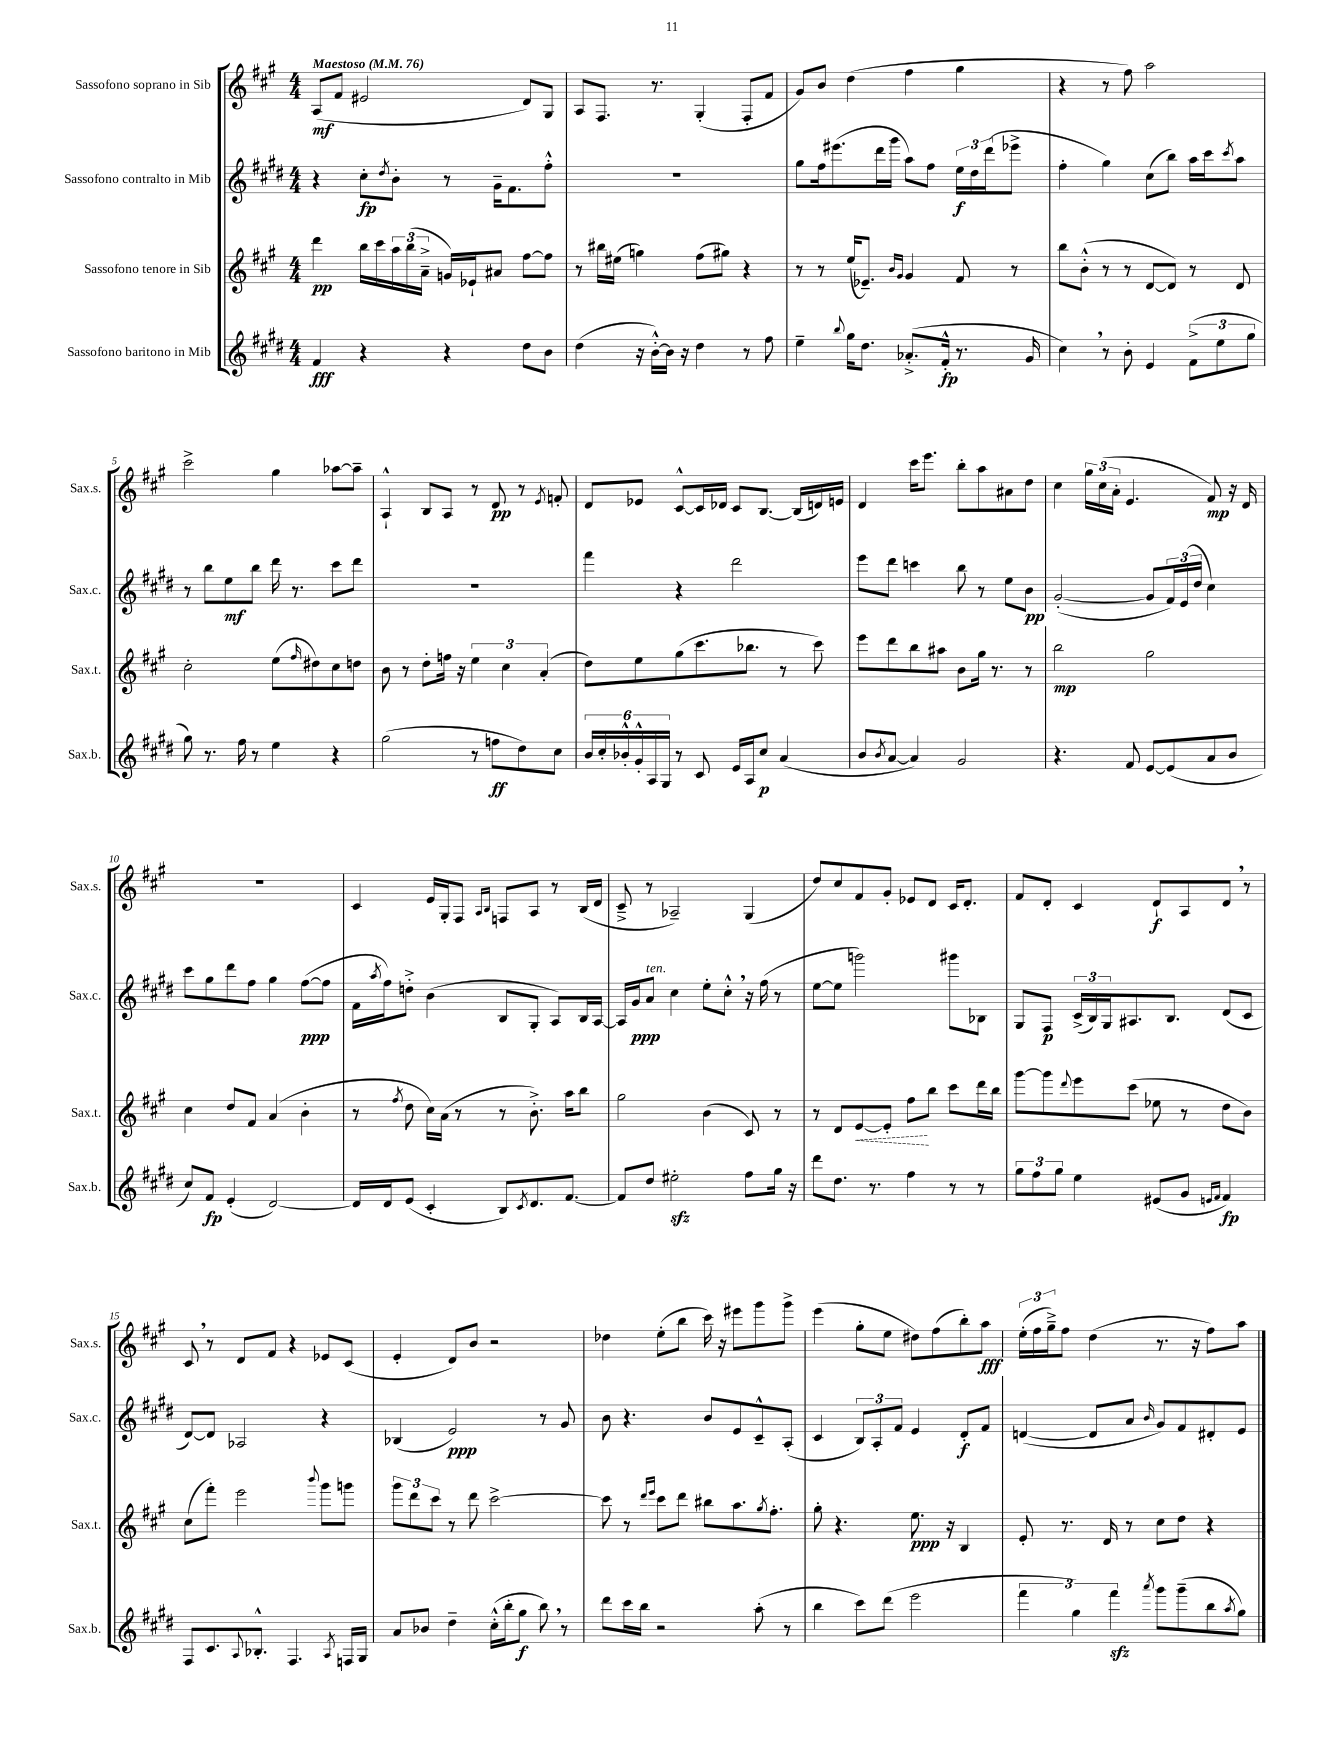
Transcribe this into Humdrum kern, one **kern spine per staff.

**kern	**kern	**kern	**kern
*staff4	*staff3	*staff2	*staff1
*clefG2	*clefG2	*clefG2	*clefG2
*k[f#c#g#d#]	*k[f#c#g#]	*k[f#c#g#d#]	*k[f#c#g#]
*M4/4	*M4/4	*M4/4	*M4/4
*MM76	*MM76	*MM76	*MM76
4f#	4ddd	4r	(8A
.	.	.	8f#
4r	16bb	8cc#'	2e#
.	16ccc#	.	.
.	.	8qdd#	.
.	24aa	8b'	.
.	(24bb	.	.
.	24a~^	.	.
4r	16g)	8r	.
.	16e-`	.	.
.	8a#	16g#~	.
.	.	8.f#	.
8dd#	[8ff#	.	8d)
8b	8ff#]	8ff#'^^	8G#
=	=	=	=
(4dd#	8r	1r	8A
.	16bb#	.	8.F#
.	(16ee#	.	.
16r	4gg)	.	.
[16b'^^)	.	.	8.r
16b]	.	.	.
16r	.	.	.
4dd#	(8ff#	.	(4G#'
.	8gg#)	.	.
8r	4r	.	8F#'
8ff#	.	.	8f#
=	=	=	=
4ee~	8r	8gg#	8g#)
.	8r	16ff#	8b
.	.	(8.eee#	.
8qqbb	.	.	.
16gg#	(16ee	.	(4dd
8.dd#	8.e-~)	.	.
.	.	16ddd#	.
.	.	16ggg#	.
.	16qqb	.	.
.	16qqg#	.	.
(8.a-'^	4g#	8aa)	4ff#
.	.	8ff#	.
16f#'^^	.	.	.
8.r	8f#	24ee	4gg#
.	.	24dd#	.
.	.	(24ddd#	.
.	8r	8eee-^	.
16g#	.	.	.
=	=	=	=
4cc#)	8bb	4ff#'	4r
.	(8b'^^	.	.
8r	8r	4gg#)	8r
8b'	8r	.	8ff#)
4e	[8d	(8cc#	2aa
.	8d])	8bb)	.
(12f#^	8r	16aa	.
.	.	16ccc#	.
12ee	.	.	.
.	.	8qccc#	.
.	8d	8aa	.
12gg#	.	.	.
=	=	=	=
8gg#)	2cc#'	8r	2ccc#^
8.r	.	8bb	.
.	.	8ee	.
16ff#	.	.	.
8r	.	8bb	.
4ee	(8ee	16ddd#	4gg#
.	.	8.r	.
.	16qqff#	.	.
.	8dd#)	.	.
4r	8cc#	8ccc#	[8aa-
.	8dd	8ddd#	8aa-~]
=	=	=	=
(2gg#	8b	1r	4A`^^
.	8r	.	.
.	8dd'	.	8B
.	16ff	.	8A
.	16r	.	.
8r	6ee	.	8r
8ff	.	.	8d
.	6cc#	.	.
8dd#)	.	.	8r
.	(6a'	.	.
.	.	.	8qe
8cc#	.	.	8f'
=	=	=	=
24b	8dd)	4fff#	8d
24cc#'	.	.	.
24b-'^^	.	.	.
24g#'^^	8ee	.	8e-
24A	.	.	.
24G#	.	.	.
8r	(8gg#	4r	[8c#^^
8c#	8.ccc#	.	16c#]
.	.	.	16d-
16e	.	2ddd#	8c#
16A	8.bb-	.	.
8cc#	.	.	[8.B
(4a	8r	.	.
.	.	.	(16B]
.	8ccc#)	.	16d)
.	.	.	16e
=	=	=	=
8b	8eee	8eee	4d
8qb	.	.	.
[8a	8ddd	8ddd#	.
4a])	8bb	4ccc	16ccc#
.	.	.	8.eee
.	8aa#	.	.
2g#	8b	8bb	8bb'
.	16gg#	8r	8aa
.	8.r	.	.
.	.	8ee	8a#
.	8r	8b	8dd
=	=	=	=
4.r	2bb	([2g#'	4cc#
.	.	.	24gg#
.	.	.	(24cc#
.	.	.	24a'
8f#	.	.	4.e
[8e	2gg#	8g#]	.
(8e]	.	24f#)	.
.	.	(24e	.
.	.	24dd#	.
8a	.	4cc#)	8f#)
8b	.	.	16r
.	.	.	16d
=	=	=	=
8cc#)	4cc#	8ccc#	1r
8f#	.	8gg#	.
(4e'	8dd	8ddd#	.
.	8f#	8ff#	.
[2d#)	(4a	4gg#	.
.	4b'	([8ff#	.
.	.	8ff#]	.
=	=	=	=
16d#]	8r	16f#	4c#
.	.	8qaa	.
16d#	.	16ff#)	.
.	8qff#	.	.
(8e	8dd	8dd'^	.
4c#'	16cc#)	(4b	16e
.	(16a	.	16G#'
.	8r	.	8F#
.	.	.	16qqA
.	.	.	16qqB
8B)	8r	8B	8F
8qc#	.	.	.
8.d#	8.b'^)	8G#'	8A
.	.	8A)	8r
[8.f#	16aa	.	.
.	8bb	16B	(16B
.	.	[16A	16d
=	=	=	=
8f#]	2gg#	16A]	8c#~^
.	.	16g#	.
8dd#	.	8a	8r
2ee#'	.	4cc#	2A-~)
.	(4b	8ee'	.
.	.	8cc#'^^	.
8ff#	8c#)	16r	(4G#
.	.	(16ff#	.
16gg#	8r	8r	.
16r	.	.	.
=	=	=	=
8ddd#	8r	[8ee	8dd)
8.dd#	8d	8ee]	8cc#
.	[8e	2ggg)	8f#
8.r	.	.	.
.	8e']	.	8g#'
4ff#	8ff#	.	8e-
.	8bb	.	8d
8r	8ccc#	8ggg#	16c#
.	.	.	8.d'
8r	16ddd	8B-	.
.	16bb	.	.
=	=	=	=
12gg#	[8ggg#	8G#	8f#
12ff#	.	.	.
.	8ggg#]	8F#	8d'
12gg#	.	.	.
.	8qqddd	.	.
4ee	8eee	(24c#^	4c#
.	.	24B)	.
.	.	24G#	.
.	(8ccc#	8.A#	.
(8e#	8ee-	.	8d`
.	.	8.B	.
8g#	8r	.	8A
16qqe	.	.	.
16qqf#	.	.	.
4f#)	8dd	(8d#	8d
.	8b)	8c#	8r
=	=	=	=
8F#	(8cc#	[8d#)	8c#
8.c#	8fff#')	8d#]	8r
.	2eee	2A-	8d
8qqA	.	.	.
8.B-'^^	.	.	.
.	.	.	8f#
4.F#	.	.	4r
.	8qqbbb	.	.
.	8ggg#	4r	8e-
8qA	.	.	.
16F	8ggg	.	(8c#
16G#	.	.	.
=	=	=	=
8a	12ggg#	(4B-	4e'
.	12ddd	.	.
8b-	.	.	.
.	12ccc#	.	.
4dd#~	8r	2e)	8d)
.	8ddd	.	8b
(16cc#'^^	[2ccc#^	.	2r
16bb'	.	.	.
8gg#	.	.	.
8bb)	.	8r	.
8r	.	8g#	.
=	=	=	=
8ddd#	8ccc#]	8b	4dd-
16ccc#	8r	4.r	.
16bb	.	.	.
.	16qqddd	.	.
.	16qqeee	.	.
2r	8ccc#	.	(8ee'
.	8ddd	.	8bb
.	8bb#	8b	16ccc#)
.	.	.	16r
.	8.aa	8e	8eee#
(8aa'	.	8c#~^^	8ggg#
.	8qgg#	.	.
.	8.ff#'	.	.
8r	.	(8A'	8ggg#^
=	=	=	=
4bb	8gg#'	4c#	(4eee
.	4.r	.	.
8ccc#)	.	12B)	8gg#'
.	.	12A'	.
(8ddd#	.	.	8ee
.	.	12f#	.
2eee	8.ee	4e	8dd#)
.	.	.	(8ff#
.	16r	.	.
.	4B	8d#'	8bb')
.	.	8f#	8aa
=	=	=	=
6fff#	8e'	([4d	(24ee'
.	.	.	24ff#
.	.	.	24gg#~^)
.	8.r	.	8ff#
6gg#)	.	.	.
.	.	8d]	(4dd
.	16d	.	.
6fff#	.	.	.
.	8r	8a	.
8qaaa	.	16qqb	.
8ggg#	8cc#	8g#)	8.r
(8ggg#~	8dd	8f#	.
.	.	.	16r
8bb	4r	8d#'	8ff#)
8qaa	.	.	.
8gg#)	.	8e	8aa
==	==	==	==
*-	*-	*-	*-
